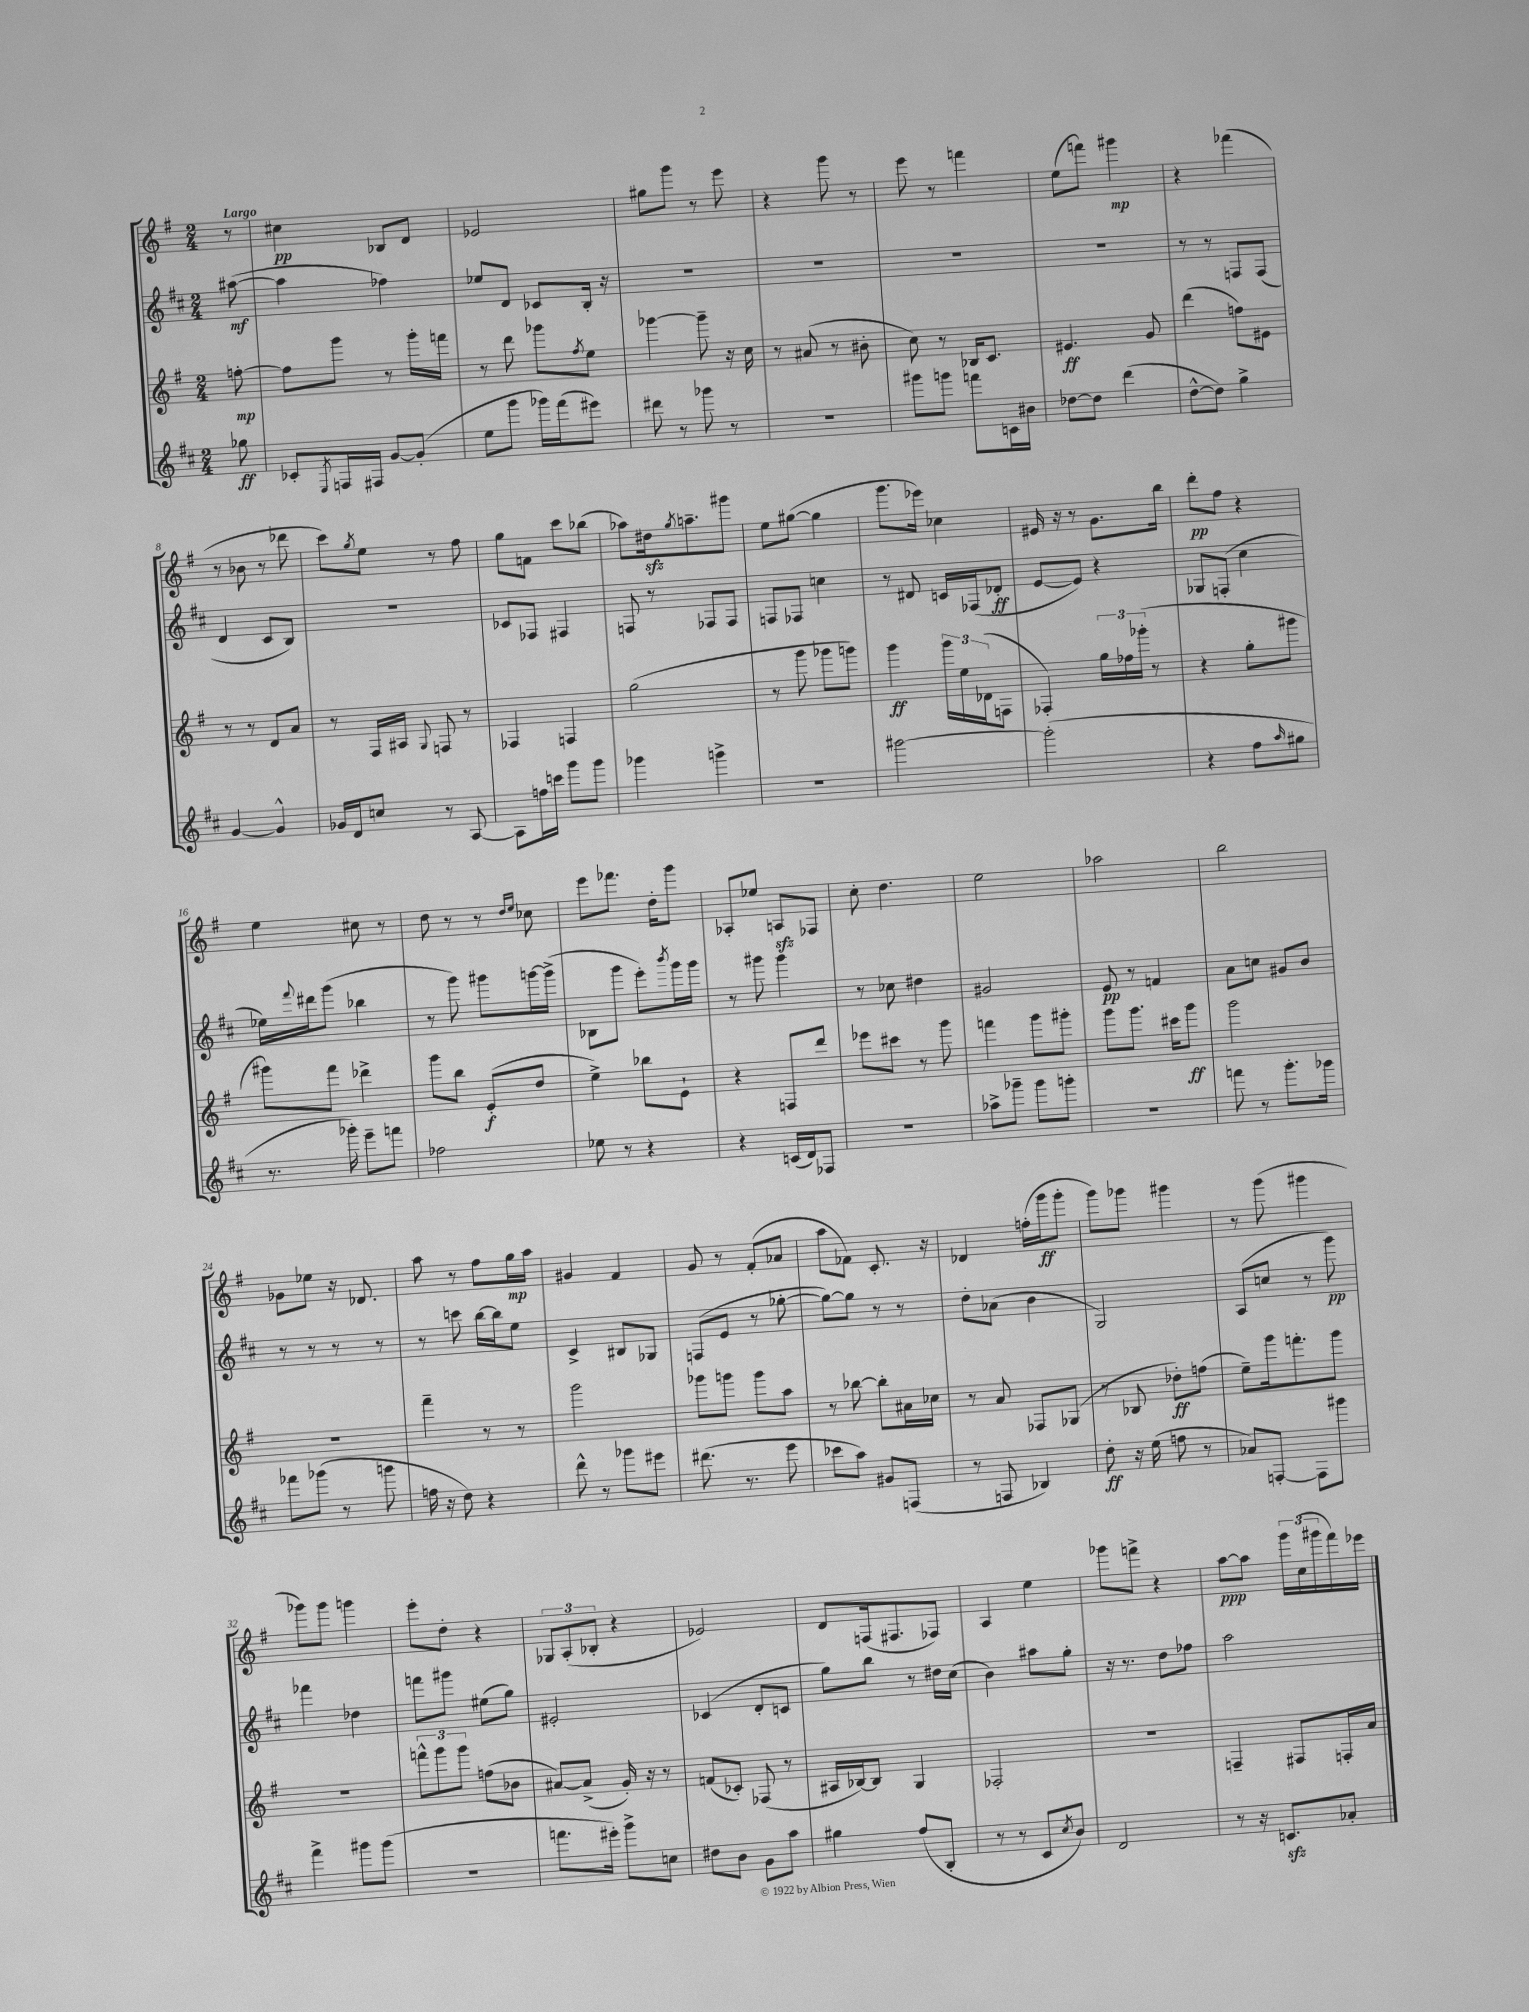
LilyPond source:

<<
\new StaffGroup <<
\new Staff = "s0" {
    \clef treble \key g \major \numericTimeSignature \time 2/4 \partial 8 \tempo "Largo"
    r8 |
    cis''4\pp bes8 d'8 |
    ees'2 |
    gis''8 g'''8 r8 e'''8 |
    r4 g'''8 r8 |
    e'''8 r8 f'''4 |
    e''8( f'''8) gis'''4\mp |
    r4 fes'''4( |
    r8 bes'8 r8 des'''8 |
    c'''8) \acciaccatura { g''8 } e''8 r8 fis''8 |
    g''8 f'8 c'''8 bes''8( |
    aes''8) dis''16\sfz \acciaccatura { g''8 } a''8.-- gis'''8 |
    e''8 gis''8~( gis''4 |
    g'''8. ees'''16) ces''4 |
    eis'16 r16 r8 g'8. b''16 |
    d'''8-.\pp fis''8 r4 |
    e''4 cis''8 r8 |
    d''8 r8 r8 \grace { d''16 e''16 } ces''8 |
    e'''8 fes'''8. d''16-. g'''8 |
    aes8-. ees''8 a8\sfz fes8 |
    c''8-. d''4. |
    e''2 |
    aes''2 |
    b''2 |
    ges'8 ees''8 r16 des'8. |
    a''8 r8 fis''8 g''16\mp a''16 |
    gis'4 fis'4 |
    g'8 r8 fis'8-.( aes'8 |
    a''8 fes'8) c'8.-. r16 |
    des'4 f''16-.( g'''16\ff g'''8-. |
    g'''8) ges'''8 gis'''4 |
    r8 g'''8( gis'''4 |
    ges'''8) ges'''8 g'''4 |
    e'''8-. d''8-. r4 |
    \tuplet 3/2 { ges8 a8-.( bes8-. } r4 |
    ees'2) |
    d'8 f16( fis8. fes8) |
    a4 e''4 |
    ges'''8 f'''8-> r4 |
    a''8~\ppp a''8 \tuplet 3/2 { g'''16 c''16( gis'''16 } fis'''16) ees'''16 \bar "|." |
}
\new Staff = "s1" {
    \clef treble \key d \major \numericTimeSignature \time 2/4 \partial 8
    ais''8~\mf( |
    ais''4 fes''4) |
    ees''8 d'8 ces'8 b16-. r16 |
    R2 |
    R2 |
    R2 |
    R2 |
    r8 r8 f8 f8( |
    d'4 cis'8 b8) |
    R2 |
    ces'8 fes8 fis4 |
    f8 r8 fes8 fes8 |
    f8 fes8 c''4 |
    r8 dis'8 c'16 fes16( des'8-.\ff |
    e'8~ e'8) r4 |
    ges8 f8-.( cis''4 |
    ees''16) \appoggiatura { fis'''8 } dis'''16 g'''8( bes''4 |
    r8 g'''8) gis'''8 g'''16~ g'''16->( |
    bes8 g'''8 e'''8-.) \acciaccatura { b'''8 } g'''16 g'''16 |
    r8 gis'''8 gis'''4 |
    r8 ces''8 dis''4 |
    gis'2 |
    e'8\pp r8 f'4 |
    a'8 c''8 gis'8 b'8 |
    r8 r8 r8 r8 |
    r8 c'''8 b''16~ b''16 e''8 |
    cis'4-> bis8 ges8 |
    f8( e'8 r8 ges''8~-. |
    ges''8~) ges''8 r8 r8 |
    d''8-. aes'8( b'4 |
    g2) |
    a8( c''8 r8 g'''8\pp) |
    fes'''4 des''4 |
    f'''8 gis'''8 eis''8( g''8) |
    eis'2-. |
    ces'4( d'8-. c'8 |
    g''8) b''8 r8 dis''16 cis''16( |
    b'4) ais''8 g''8-. |
    r16 r8. d''8 fes''8 |
    a''2 \bar "|." |
}
\new Staff = "s2" {
    \clef treble \key g \major \numericTimeSignature \time 2/4 \partial 8
    f''8~-.\mp |
    f''8 g'''8 r8 g'''16-. f'''16 |
    r8 d'''8 ges'''8 \acciaccatura { fis''8 } e''8 |
    ges'''4~ ges'''8-- r16 c''16 |
    r8 ais'8( r8 bis'8-. |
    c''8) r8 bes16 c'8. |
    eis'4.\ff g'8 |
    d'''4( f''8) eis'8 |
    r8 r8 d'8 a'8 |
    r8 fis16 ais16 \appoggiatura { g8 } f8 r8 |
    fes4 f4 |
    g''2( |
    r8 g'''8 ges'''8 g'''8) |
    g'''4\ff \tuplet 3/2 { g'''16 e''16 des'16( } f8 |
    fes4-.) \tuplet 3/2 { g''16 fes''16 ges'''16-.( } r8 |
    r4 g''8-. gis'''8 |
    gis'''8) fis'''8 des'''4-> |
    g'''8 b''8 e'8-.\f( d''8 |
    e''4->) bes''8 e'8-! |
    r4 f8 d'''8 |
    ees'''8 cis'''8 r8 g'''8 |
    f'''4 g'''8 gis'''8-. |
    g'''8 g'''8. cis'''16 g'''8\ff |
    g'''2 |
    R2 |
    fis'''4-- r8 r8 |
    g'''2 |
    ges'''8 g'''8 g'''8 a''8 |
    r8 bes''8~ bes''8-. ais'16 ces''16 |
    r8 a'8 fes8 ges8( |
    r8 bes8 des''8-.\ff) f''8( |
    e''8--) g'''16 f'''8.-. g'''8 |
    R2 |
    \tuplet 3/2 { f'''8-^ g'''8 g'''8 } f''8( bes'8 |
    ais'8~) ais'8->( g'16-.) r16 r8 |
    f'8( ces'8-.) fes8( r8 |
    ais16 bes16~) bes8 g4 |
    fes2-. |
    r2 |
    f4-- fis8 f16-. a'16 \bar "|." |
}
\new Staff = "s3" {
    \clef treble \key d \major \numericTimeSignature \time 2/4 \partial 8
    ges''8\ff |
    ces'8-. \acciaccatura { e8 } f16 fis16 g'8~ g'8-.( |
    e''8 g'''8 ges'''16) fis'''16( eis'''8) |
    dis'''8 r8 ges'''8 r8 |
    r2 |
    gis'''8 g'''8 f'''8 c'16 bis'16 |
    des''8~ des''8 d'''4( |
    d''8~-^ d''8) g''4-> |
    g'4~ g'4-^ |
    ges'16 d'16 c''8 r8 a8~ |
    a8 f''16 c'''16 g'''8 g'''8 |
    ges'''4 g'''4-> |
    R2 |
    gis'''2~ |
    gis'''2-.( |
    r4 fis''8 \grace { a''16 } gis''8 |
    r8. ges'''16-.) e'''8-- f'''8 |
    fes''2 |
    ees''8 r8 r4 |
    r4 c'16( d'16) fes8 |
    R2 |
    aes''8-> ges'''8-- ges'''8 g'''8-. |
    R2 |
    f'''8 r8 g'''8.-. ges'''16 |
    fes'''8 ges'''8( r8 g'''8 |
    f''16 r16 d''8) r4 |
    d'''8-^ r8 ges'''8 eis'''8 |
    dis'''8.( r8. e'''8 |
    ces'''8 a''8) gis'8 f8( |
    r8 f8 bes4) |
    d''8-.\ff r16 e''16( f''8 r8 |
    aes'8) f8~-. f8 gis'''8 |
    fis'''4-> gis'''8 gis'''8( |
    R2 |
    f'''8. eis'''16-.) g'''8-> c''8 |
    dis''8 b'8 g'8 a''8 |
    gis''4 fis''8( b8-. |
    r8 r8 cis'8 \acciaccatura { cis''8 } b'8) |
    d'2 |
    r8 r16 c'8.\sfz aes'8-. \bar "|." |
}
>>
>>
